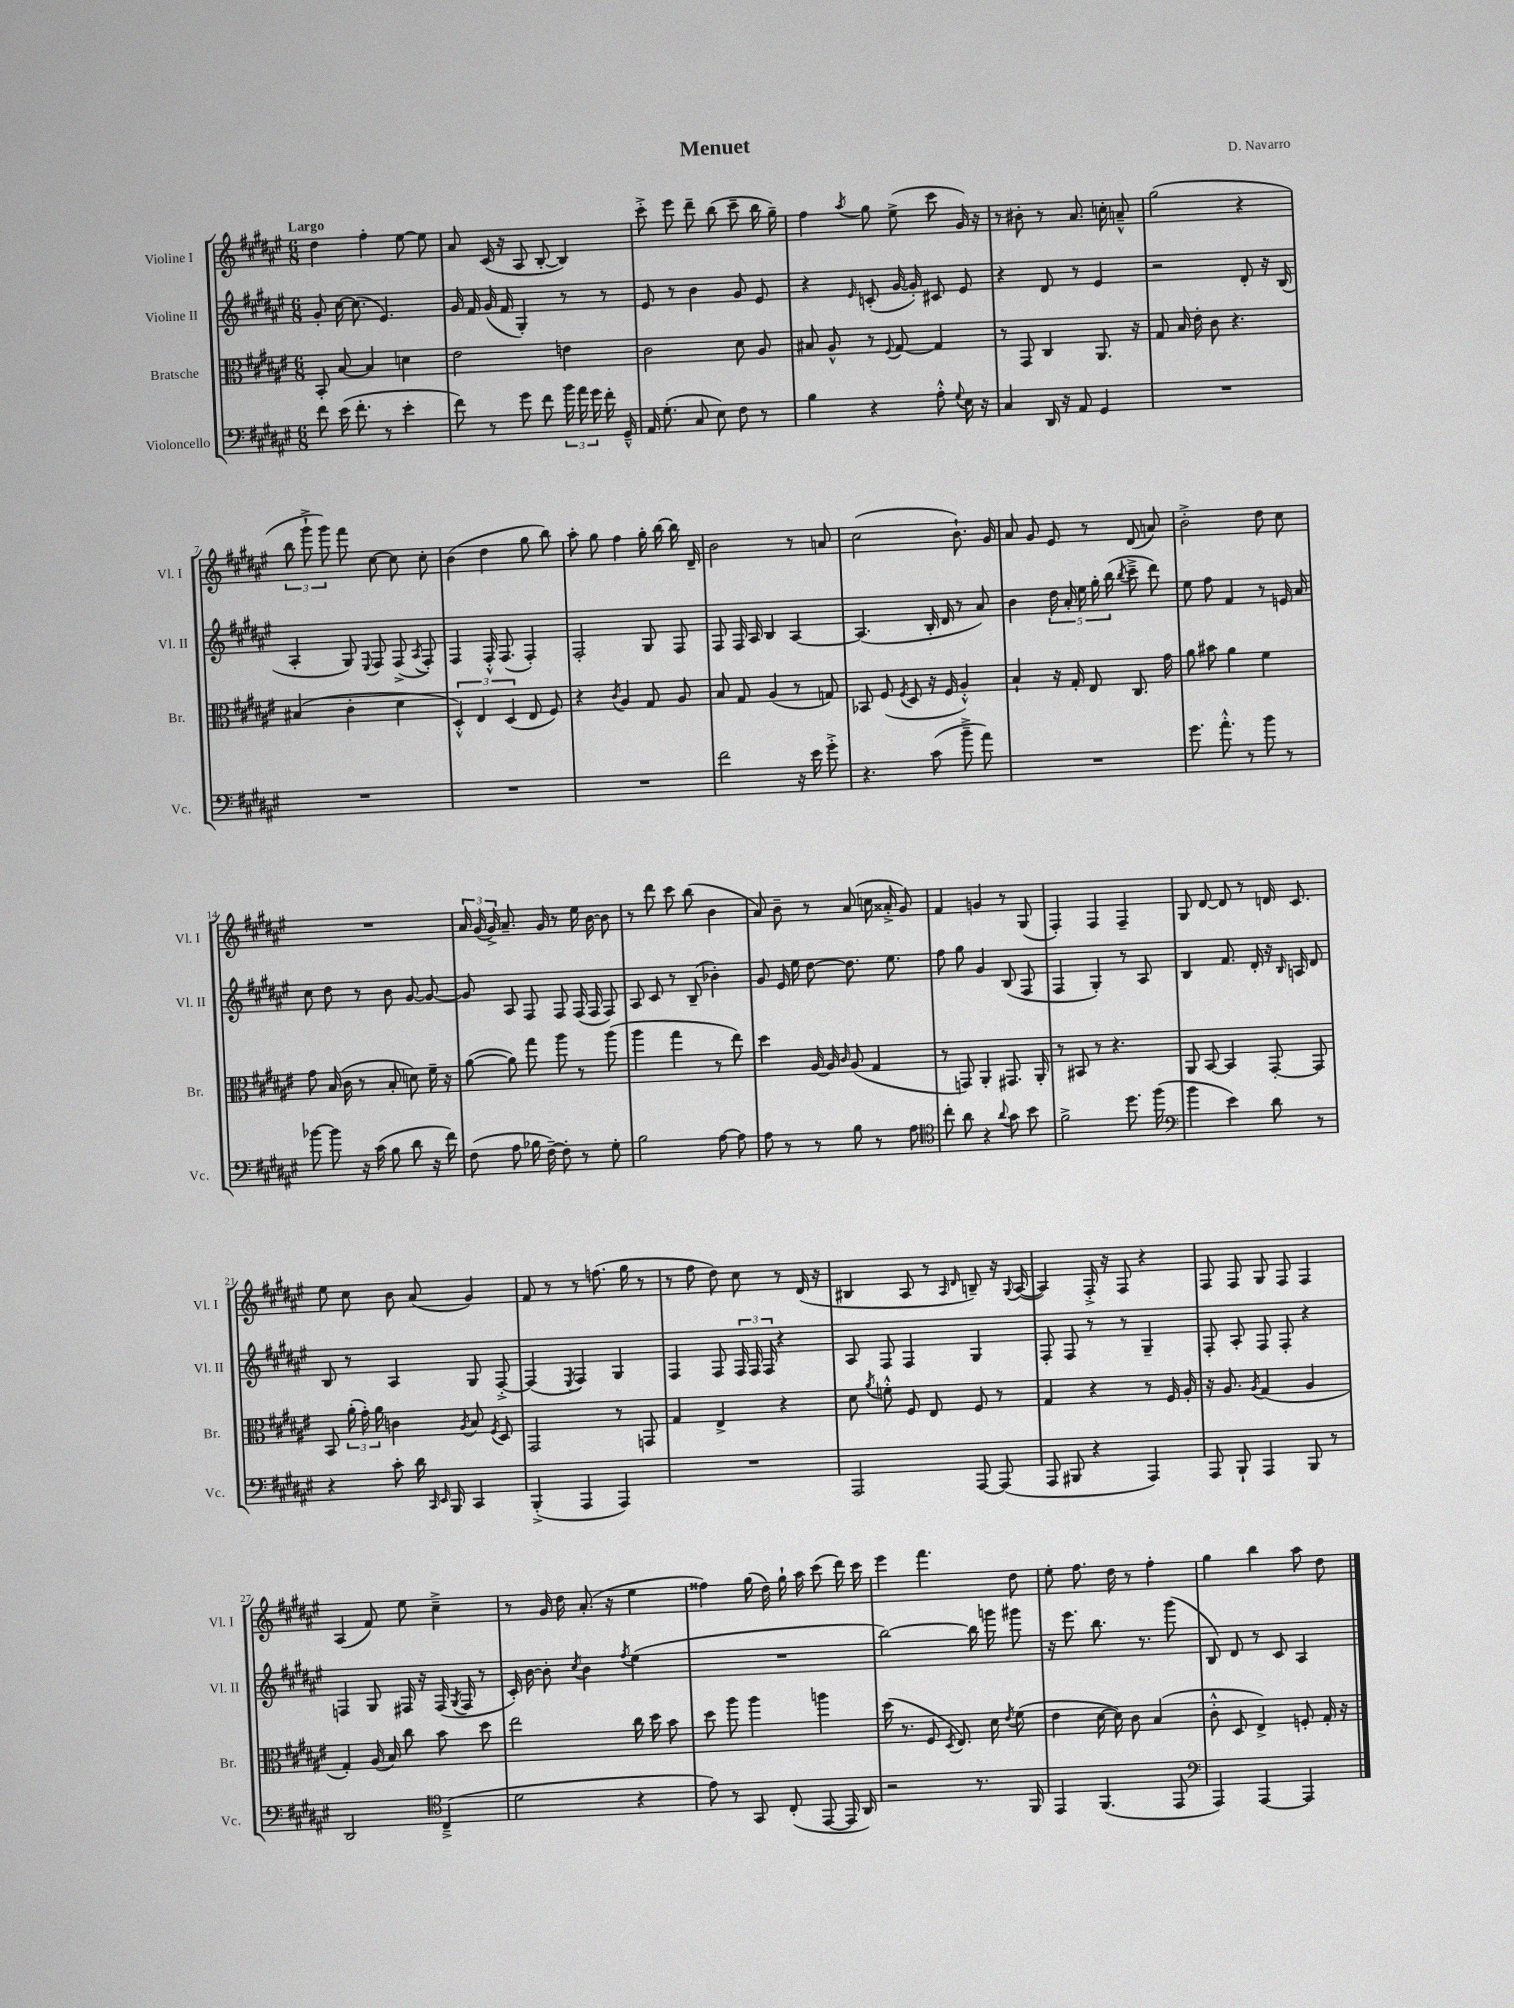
\header { title = "Menuet" composer = "D. Navarro" }
<<
\new StaffGroup <<
\new Staff = "s0" \with { instrumentName = "Violine I" shortInstrumentName = "Vl. I" } {
    \clef treble \key fis \major \numericTimeSignature \time 6/8 \tempo "Largo"
    \autoBeamOff dis''4 fis''4-. eis''8~ eis''8 |
    ais'8 cis'16( r16 ais8 b8~-. b4) |
    cis'''8-.-> eis'''8 dis'''8-- b''8( cis'''8-- b''16 gis''16--) |
    fis''4 \acciaccatura { ais''8 } gis''8 eis''8->( cis'''8 gis'16) r16 |
    r8 bis'8-. r8 ais'8. c''16-. a'8---^ |
    gis''2( r4 |
    \tuplet 3/2 { b''8 gis'''8-!-> gis'''8) } fis'''8 cis''8~ cis''8 cis''8-. |
    b'4( dis''4 gis''8 b''8) |
    ais''8-. gis''8 fis''4 gis''16-. b''16~ b''16 dis'16-- |
    b'2 r8 a'8 |
    cis''2( b'8.-!) gis'16 |
    ais'8 gis'8 eis'8 r8 dis'8( a'8) |
    b'2-.-> dis''8 cis''8 |
    R2. |
    \tuplet 3/2 { ais'16 gis'16( gis'16->) } ais'8.-- gis'16 r8 eis''16 b'16~ b'8 |
    r8 dis'''8 cis'''8 b''8( b'4 |
    ais'8) b'8-- r8 ais'8( c''16 aisis'16-.-> gis'8) |
    fis'4 g'4 r8 gis8( |
    fis4-.) fis4 fis4-- |
    gis8 dis'8~ dis'8 r8 d'16 cis'8. |
    eis''8 cis''8 b'8 ais'8( gis'4) |
    fis'8 r8 r8 f''8.( gis''16 r8 |
    r8 fis''8 dis''8) cis''8 r8 dis'16( r16 |
    bis4 ais8 r8 \grace { ais16 dis'16 } b8--) r16 \appoggiatura { gis8 } ais16~( |
    ais4) fis16-.-> r16 fis8 r4 |
    fis8 fis8 gis8 fis8 fis4 |
    ais4( fis'8) eis''8 cis''4---> |
    r8 gis'16 dis''16 ais'8.-.( r16 eis''4 |
    fisis''4) gis''16( dis''16) gis''16-! ais''16 cis'''8( dis'''16) cis'''16 |
    eis'''4 fis'''4. dis''8 |
    eis''8-. fis''8. dis''16 r8 fis''4-. |
    gis''4 b''4 ais''8 dis''8 \bar "|." |
}
\new Staff = "s1" \with { instrumentName = "Violine II" shortInstrumentName = "Vl. II" } {
    \clef treble \key fis \major \numericTimeSignature \time 6/8
    \autoBeamOff gis'8-. cis''16~ cis''8.( eis'4.) |
    gis'16 fis'16 gis'16( fis'16 gis4-.) r8 r8 |
    eis'8 r8 b'4 gis'8 eis'8 |
    r4 \grace { eis'16 } c'8-.( gis'16~ gis'16-.) cis'8 eis'8 |
    r4 dis'8 r8 eis'4 |
    r2 dis'8-. r16 b16( |
    ais4-. gis8) \appoggiatura { eis8 } fis8 fis8->( \acciaccatura { ais8 } fis8-.) |
    fis4 fis16-.-^ fis8.( fis4-.) |
    fis2-. gis8 fis8 |
    fis8 fis16 ais16 b4 ais4~ |
    ais4.( b16-. dis'16 r8 ais'8) |
    b'4 \tuplet 5/4 { dis''16 ais'16-. eis''16 gis''16-. b''16( } \acciaccatura { b''8 } cis'''8---> dis'''8) |
    eis''8 fis''8 fis'4 r8 e'16 ais'16 |
    cis''8 dis''8 r8 b'8 gis'8~ gis'8~ |
    gis'8 ais8 fis8 fis8 fis16( fis16 fis8) |
    ais8 cis'8 r8 b8--( bes'4-.) |
    gis'8 eis'16 eis''16 dis''8~ dis''8. eis''8. |
    fis''8 gis''8 gis'4 b8( fis8 |
    fis4 gis4-.) r8 ais8 |
    b4 fis'8. dis'16-. r16 \grace { b16 } a16 dis'8 |
    b8 r8 ais4 gis8 fis8~-.-> |
    fis4( \acciaccatura { eis8 } fis4) gis4 |
    fis4 fis8 \tuplet 3/2 { fis16 fis16 fis16 } r4 |
    ais8 fis8 fis4 gis4 |
    fis8-. fis8 r8 r8 gis4-- |
    fis8-. ais8-. fis8 fis8-. r4 |
    f4 gis8 fis16 r16 fis16( \acciaccatura { gis8 } fis16 r8 |
    cis'16-.) b'16~ b'8-. \acciaccatura { cis''8 } b'4 \acciaccatura { fis''8 } eis''4( |
    R2. |
    b''2~) b''16 g'''16 gis'''8 |
    r16 eis'''8. b''8. r8. gis'''8( |
    b8) dis'8 r8 cis'8 ais4 \bar "|." |
}
\new Staff = "s2" \with { instrumentName = "Bratsche" shortInstrumentName = "Br." } {
    \clef alto \key fis \major \numericTimeSignature \time 6/8
    \autoBeamOff b,8-. b8~ b4 d'4 |
    eis'2 e'4 |
    cis'2 dis'8 ais8 |
    bis8 ais8-^ r8 \appoggiatura { fis8 } gis8~ gis4 |
    r8 gis,8 cis4 ais,8. r16 |
    gis8 b16 eis'16-. cis'8 r4. |
    bis4( cis'4-. dis'4 |
    \tuplet 3/2 { dis4-.-^) eis4 dis4( } eis8 fis8) |
    r4 \acciaccatura { cis'8 } ais4 gis8 ais8 |
    b8 gis8 ais4( r8 g8) |
    bes,8 fis8( \acciaccatura { fis8 } dis8 r16 fis16 ais4-.-^) |
    b4-! r16 gis16-. eis8 cis8. gis'16 |
    ais'8 bis'8 ais'4 fis'4 |
    gis'8 b16( cis'16 r8 b8-. d'8) fis'16-- r16 |
    ais'8~( ais'8) gis''8 ais''8 r8 ais''8( |
    ais''4 gis''4 r8 eis''8) |
    dis''4 ais16~ ais16 \grace { cis'16 } ais8( gis4 |
    r8 g,8) ais,4-. gis,8. ais,16-. |
    r8 bis,8 r8 r4. |
    ais,8 b,8~ b,4 gis,8~-. gis,8 |
    b,8 \tuplet 3/2 { ais'16-.( gis'16-.) ais'16 } c'4 \acciaccatura { ais8 } b8 \acciaccatura { fis8 } dis8 |
    gis,2 r8 g,8 |
    gis4 eis4-> r4 |
    dis'8 \acciaccatura { ais'8 } f'8-.-^ fis8 eis8 fis8 r8 |
    gis4 r4 r8 fis16 ais16-. |
    r16 ais8. \acciaccatura { ais8 } gis4( ais4 |
    gis4-.) ais16( b16) cis''8 b'8 dis''8 |
    eis''2 cis''16 dis''16 b'8 |
    dis''8 ais''8 ais''4 a''4 |
    dis''16( r8. fis8 \acciaccatura { dis8 } eis8.) dis'16 \acciaccatura { eis'8 } fis'8( |
    eis'4 dis'16~ dis'16) cis'8 b4( |
    cis'8-.-^ dis8 eis4->) f8-. gis16-. r16 \bar "|." |
}
\new Staff = "s3" \with { instrumentName = "Violoncello" shortInstrumentName = "Vc." } {
    \clef bass \key fis \major \numericTimeSignature \time 6/8
    \autoBeamOff fis'8 eis'16( fis'8.-. r8 eis'4-. |
    fis'8) r8 gis'8 fis'8 \tuplet 3/2 { b'16 ais'16 gis'16 } fis'16-. gis,16---^ |
    ais,16 gis8.-.( cis8 eis8) fis8 r8 |
    b4 r4 ais8-.-^ \appoggiatura { gis8 } eis16 r16 |
    cis4 dis,16 r16 ais,8 gis,4 |
    R2. |
    R2. |
    R2. |
    R2. |
    fis'2 r16 eis'16 gis'8-.-> |
    r4. cis'8( b'8---> ais'8) |
    R2. |
    gis'8. ais'8.-.-^ r8 b'8 r8 |
    bes'8~ bes'8 r16 cis'16( b8 dis'8 r16 fis'16) |
    fis8( ais8 bes16 fis16~--) fis8-. r8 gis8-. |
    b2 ais8~ ais8 |
    ais8 r8 r8 b8 r8 ais8 |
    \clef tenor cis''8-. ais'8 r4 \appoggiatura { ais'8 } gis'8 b'8 |
    fis'2-> dis''8. fis''16( |
    \clef bass b'4 eis'4) dis'8 r8 |
    r4 cis'8-. dis'16 \grace { cis,16 eis,16 } b,,16 cis,4 |
    b,,4-.->( ais,,4 ais,,4) |
    R2. |
    ais,,2 ais,,8~ ais,,8( |
    ais,,8 bis,,8 r4 ais,,4) |
    ais,,8 b,,8-! ais,,4 b,,8 r8 |
    dis,2 \clef tenor cis4--->( |
    dis'2 r4 |
    eis'8) r8 gis,8 cis8-.( eis,8~ eis,16 ais,16) |
    r2 r8. fis,16 |
    eis,4 fis,4.( eis,8 |
    \clef bass ais,,4) ais,,4~ ais,,4 \bar "|." |
}
>>
>>
